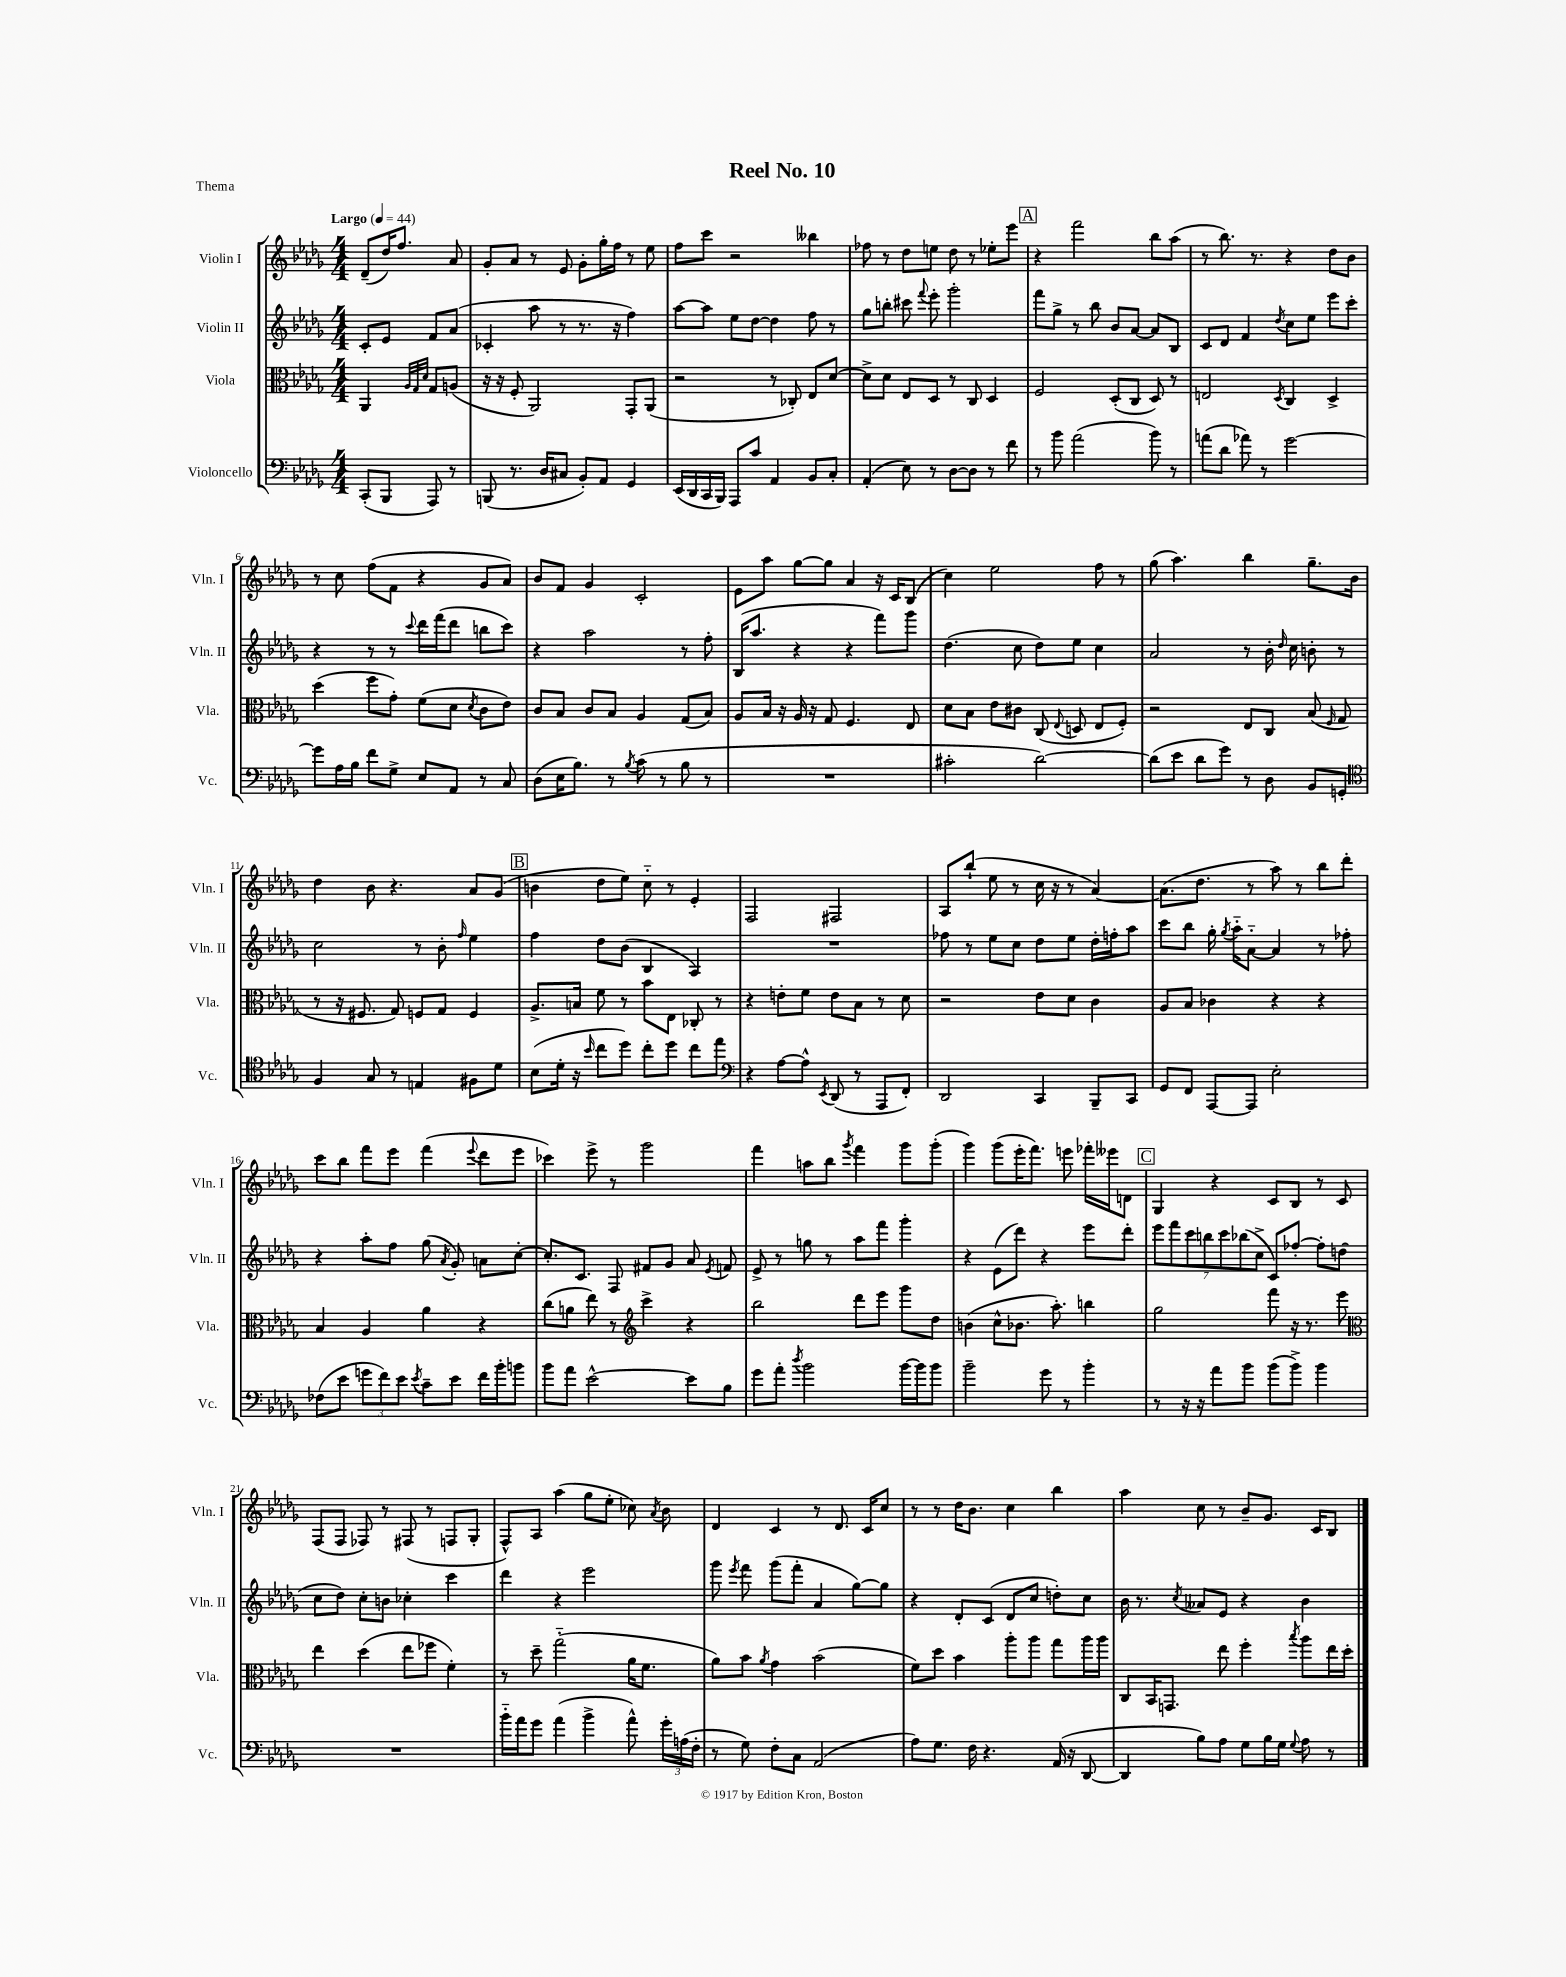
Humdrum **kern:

**kern	**kern	**kern	**kern
*part4	*part3	*part2	*part1
*staff4	*staff3	*staff2	*staff1
*I"Violoncello	*I"Viola	*I"Violin II	*I"Violin I
*I'Vc.	*I'Vla.	*I'Vln. II	*I'Vln. I
*clefF4	*clefC3	*clefG2	*clefG2
*k[b-e-a-d-g-]	*k[b-e-a-d-g-]	*k[b-e-a-d-g-]	*k[b-e-a-d-g-]
*M4/4	*M4/4	*M4/4	*M4/4
*MM44	*MM44	*MM44	*MM44
=	=	=	=
!	!	!	!LO:TX:a:B:t=Largo
(8CC'/L	4AA-/	8c'/L	(8d-~/L
8BBB-/J	.	8e-/J	16dd-/K)
.	.	.	8.ff/J
.	32qqA-/LLL	.	.
.	32qqG-/	.	.
.	32qqd-/JJJ	.	.
8AAA-/)	8G-/L	8f/L	.
8r	(8An/J	(8a-/J	8a-/
=1	=1	=1	=1
(8BBBn/	16r	4c-X'/	8g-'/L
.	16r	.	.
8.r	8F'/	.	8a-/J
.	2AA-/)	8aa-\	8r
16D-/KL	.	.	.
8C#X/J	.	8r	8e-/
8BB-'/L)	.	8.r	8g-'\L
8AA-/J	.	.	16gg-'\L
.	.	16r	16ff\JJ
4GG-/	8GG-'/L	4ff\)	8r
.	(8AA-/J	.	8ee-\
=2	=2	=2	=2
(16EE-/LL	2r	[8aa-\L	8ff\L
16DD-/	.	.	.
16CC/	.	8aa-\J]	8ccc\J
16BBB-/JJ)	.	.	.
8AAA-/L	.	8ee-\L	2r
8c/J	.	[8dd-\J	.
4AA-/	8r	4dd-\]	.
.	8C-X'/)	.	.
8BB-/L	8E-/L	8ff\	4bb--X\
8C'/J	[8d-/J	8r	.
=3	=3	=3	=3
(4AA-'/	8d-^\L]	8gg-\L	8ff-X\
.	8d-\J	8bbn'\J	8r
8E-\)	8E-/L	8ccc#X\	8dd-\L
.	.	8qqfff/	.
8r	8D-/J	8eee-'\	8een\J
[8D-\L	8r	2ggg-'\	8dd-\
8D-\J]	8C/	.	8r
8r	4D-/	.	8ee-X'\L
8f\	.	.	8eee-\J
!!LO:REH:place=s1:t=A
=4	=4	=4	=4
8r	2F/	8fff\L	4r
8b-\	.	8gg-^\J	.
(2a-\	.	8r	2fff\
.	.	8bb-\	.
.	(8D-'/L	8b-/L	.
.	8C/J	[8a-/J	.
8b-\)	8D-/)	8a-/L]	8bb-\L
8r	8r	8B-/J	(8aa-\J
=5	=5	=5	=5
(8an\L	2En/	8c/L	8r
8d-\J	.	8d-/J	8.bb-\)
8a-X\)	.	4f/	.
.	.	.	8.r
8r	.	.	.
.	8qD-/	8qdd-/	.
[2g-\	4C/	8cc\L	4r
.	.	8ee-\J	.
.	4D-^/	8eee-\L	8dd-\L
.	.	8ccc'\J	8b-\J
!!LO:LB:g=z
=6	=6	=6	=6
8g-\L]	(4dd-\	4r	8r
16A-\L	.	.	8cc\
16B-\JJ	.	.	.
8f\L	8ff\L	8r	(8ff\L
8G-^\J	8g-'\J)	8r	8f\J
.	.	8qqccc/	.
8E-/L	(8f\L	16ddd-\LL	4r
.	.	(16fff\J	.
8AA-/J	8d-\J	8ddd-\J	.
.	8qd-/	.	.
8r	8c\L	8bbn\L	8g-/L
8C/	8e-\J)	8ccc\J)	8a-/J)
=7	=7	=7	=7
(8D-\L	8c/L	4r	8b-/L
16E-\K	8B-/J	.	8f/J
8.B-\J)	.	.	.
.	8c/L	2aa-\	4g-/
8r	8B-/J	.	.
8qB-/	.	.	.
(8c\	4A-/	.	2c'/
8r	.	.	.
8B-\	(8G-/L	8r	.
8r	8B-/J)	8ff'\	.
=8	=8	=8	=8
1r	8A-/L	(16B-/KL	8e-\L
.	.	8.aa-/J	.
.	16B-/Jk	.	8aa-\J
.	16r	.	.
.	16A-/	4r	[8gg-\L
.	16r	.	.
.	8G-/	.	8gg-\J]
.	4.F/	4r	4a-/
.	.	8fff\L)	16r
.	.	.	16c/KL
.	8E-/	8ggg-\J	(8B-/J
=9	=9	=9	=9
2c#X'\	8d-\L	(4.dd-\	4cc\)
.	8B-\J	.	.
.	8e-\L	.	2ee-\
.	8c#X\J	8cc\	.
[2d-\)	(8C/	8dd-\L)	.
.	8qqE-/	.	.
.	8Dn/	8ee-\J	.
.	8E-/L	4cc\	8ff\
.	8F'/J)	.	8r
=10	=10	=10	=10
(8d-\L]	2r	2a-/	(8gg-\
8e-\J	.	.	4.aa-\)
8d-\L	.	.	.
8g-\J)	.	.	.
8r	8E-/L	8r	4bb-\
8D-\	8C/J	16b-'\	.
.	.	16qqdd-/	.
.	.	16cc\	.
8BB-/L	(8B-/	8bn'\	8.gg-~\L
.	16qqF/	.	.
8GGn'/J	8G-/	8r	.
.	.	.	16b-\Jk
!!LO:LB:g=z
=11	=11	=11	=11
*clefC4	*	*	*
4F/	8r	2cc\	4dd-\
.	16r	.	.
.	8.F#X/	.	.
8G-/	.	.	8b-\
8r	8G-/)	.	4.r
4En/	8Fn/L	8r	.
.	8G-/J	8b-'\	.
.	.	16qqff/	.
8F#X\L	4F/	4ee-\	8a-/L
8d-\J	.	.	(8g-/J
!!LO:REH:place=s1:t=B
=12	=12	=12	=12
(8B-\L	8.A-^/L	4ff\	4bn\
16d-'\Jk	.	.	.
16r	16Bn/Jk	.	.
16qqb-/	.	.	.
8cc\L	8f\	8dd-\L	8dd-\L
8dd-\J)	8r	(8b-\J	8ee-\J)
8cc'\L	8b-\L	4B-/	8cc\
8dd-\J	8E-\J	.	8r
8cc\L	8C-X'/	4A-/)	4e-'/
8ee-\J	8r	.	.
=13	=13	=13	=13
*clefF4	*	*	*
4r	4r	1r	2F/
[8A-\L	8en'\L	.	.
8A-^^\J]	8f\J	.	.
8qEE-/	.	.	.
(8DD-/	8e\L	.	2F#X/
8r	8B-\J	.	.
8AAA-/L	8r	.	.
8FF'/J)	8d-\	.	.
=14	=14	=14	=14
2DD-/	2r	8ff-X\	8A-/L
.	.	8r	(8bb-`/J
.	.	8ee-\L	8ee-\
.	.	8cc\J	8r
4CC/	8e-\L	8dd-\L	16cc\
.	.	.	16r
.	8d-\J	8ee-\J	8r
8BBB-~/L	4c\	16dd-'\LL	[4a-/)
.	.	16ffn'\J	.
8CC/J	.	8aa-\J	.
=15	=15	=15	=15
8GG-/L	8A-/L	8ccc\L	(8.a-\L]
8FF/J	8B-/J	8bb-\J	.
.	.	.	8.dd-\J
[8AAA-/L	4c-X\	16gg-'\	.
.	.	8qgg-/	.
.	.	16aa-\KL	.
8AAA-/J]	.	[8a-\J	8r
2E-'\	4r	4a-/]	8aa-\)
.	.	.	8r
.	4r	8r	8bb-\L
.	.	8ff-X'\	8ddd-'\J
!!LO:LB:g=z
=16	=16	=16	=16
(8F-X\L	4B-/	4r	8ccc\L
8e-\J	.	.	8bb-\J
12gn\L	4A-/	8aa-'\L	8fff\L
12f\)	.	.	.
.	.	8ff\J	8eee-\J
12e-\J	.	.	.
8qe-/	.	.	.
8c~\L	4a-\	(8gg-\	(4fff\
.	.	8qa-/	.
8e-\J	.	8g-'/)	.
.	.	.	8qqeee-/
16f\LL	4r	8an\L	8ddd-\L
16b-'\J	.	.	.
8bn\J	.	[8cc'\J	8eee-\J
=17	=17	=17	=17
8b-\L	(8cc\L	8.cc'/L]	4ccc-X\)
8a-\J	8an\J	.	.
.	.	8.c/J	.
[2e-^^\	8ee-\)	.	8eee-^\
.	8r	8F/	8r
*	*clefG2	*	*
.	4ccc^\	8f#X/L	2ggg-\
.	.	8g-/J	.
8e-\L]	4r	8a-/	.
.	.	8qe-/	.
8B-\J	.	8fn/	.
=18	=18	=18	=18
8g-\L	2bb-\	8e-^/	4fff\
8a-'\J	.	8r	.
8qdd-/	.	.	.
2b-\	.	8ggn\	8aan\L
.	.	8r	8bb-\J
.	.	.	8qggg-/
.	8ddd-\L	8aa-\L	4fff\
.	8eee-\J	8fff\J	.
[16b-\LL	8ggg-\L	4ggg-'\	8ggg-\L
16b-\J]	.	.	.
8b-\J	8dd-\J	.	(8ggg-'\J
=19	=19	=19	=19
2b-~\	(4bn\	4r	4ggg-\)
.	8cc^^\L	(8e-\L	(8ggg-\L
.	8.b-X\J	8ddd-\J)	16eee-'\K
.	.	.	8.fff\J)
8g-\	.	4r	.
.	8.aa-'\)	.	.
8r	.	.	8eeen\
4b-'\	4bbn\	8eee-\L	16fff-X'\LL
.	.	.	16eee--X\J
.	.	8ddd-'\J	8dn\J
!!LO:REH:place=s1:t=C
=20	=20	=20	=20
8r	2gg-\	14eee-\L	4G-/
.	.	14fff\	.
16r	.	.	.
.	.	14ccc\	.
16r	.	.	.
.	.	14bbn\	.
8a-\L	.	.	4r
.	.	14ccc\	.
.	.	(14bb-X\	.
8b-\J	.	.	.
.	.	14cc^\J	.
(8b-\L	8fff\	8c/L)	8c/L
8b-^\J)	16r	[8ff-X'/J	8B-/J
.	8.r	.	.
4b-\	.	8ff-'\L]	8r
.	8eee-\	(8ddn\J	8c/
!!LO:LB:g=z
=21	=21	=21	=21
*	*clefC3	*	*
1r	4ee-\	8cc\L	(8F/L
.	.	8dd-\J)	8F/J
.	(4dd-\	8cc'\L	8F-X/)
.	.	8bn\J	8r
.	8ee-\L	4cc-X'\	(8F#X/
.	8ff-X\J	.	8r
.	4f'\)	4ccc\	8Fn/L
.	.	.	8G-'/J
=22	=22	=22	=22
16b-\LL	8r	4ddd-\	8F^^/L)
16a-\J	.	.	.
8g-\J	8dd-~\	.	8A-/J
(4a-\	(2gg-\	4r	(4aa-\
4b-^\	.	2eee-\	8gg-\L
.	.	.	8ee-'\J
8a-^^\)	16a-\KL	.	8cc-X\)
.	8.f\J	.	.
.	.	.	8qa-/
24g-'\LL	.	.	8b-\
(24An\	.	.	.
24F'\JJ	.	.	.
=23	=23	=23	=23
8r	8a-\L)	8ggg-\	4d-/
.	.	8qeee-/	.
8G-\)	8b-\J	8fff\	.
.	8qa-/	.	.
8F'\L	4g-\	(8ggg-\L	4c/
8C\J	.	8fff'\J	.
(2AA-/	(2b-\	4a-/	8r
.	.	.	8.d-/
.	.	[8gg-\L)	.
.	.	.	16c/KL
.	.	8gg-\J]	8cc/J
=24	=24	=24	=24
8A-\L)	8f\L)	4r	8r
8.G-\J	8dd-\J	.	8r
.	4b-\	8d-'/L	16dd-\KL
16F\	.	.	8.b-\J
4.r	.	(8c/J	.
.	8aa-'\L	8d-/L	4cc\
.	8aa-\J	8cc/J	.
(16AA-/	8gg-\L	8ddn'\L)	4bb-\
16r	.	.	.
[8DD-/	16aa-\L	8cc\J	.
.	16aa-\JJ	.	.
=25	=25	=25	=25
4DD-/]	8C/L	16b-\	4aa-\
.	.	8.r	.
.	16BB-/K	.	.
.	8.GGn/J	.	.
.	.	8qcc/	.
8B-\L)	.	8a--X/L	8cc\
8A-\J	8ee-\	8e-/J	8r
8G-\L	4ff'\	4r	8b-~/L
16B-\L	.	.	8.g-/J
16G-\JJ	.	.	.
8qqG-/	8qbb-/	.	.
8A-\	8aa-\L	4b-\	.
.	.	.	16c/KL
8r	16ee-\L	.	8B-/J
.	16dd-'\JJ	.	.
==	==	==	==
*-	*-	*-	*-
